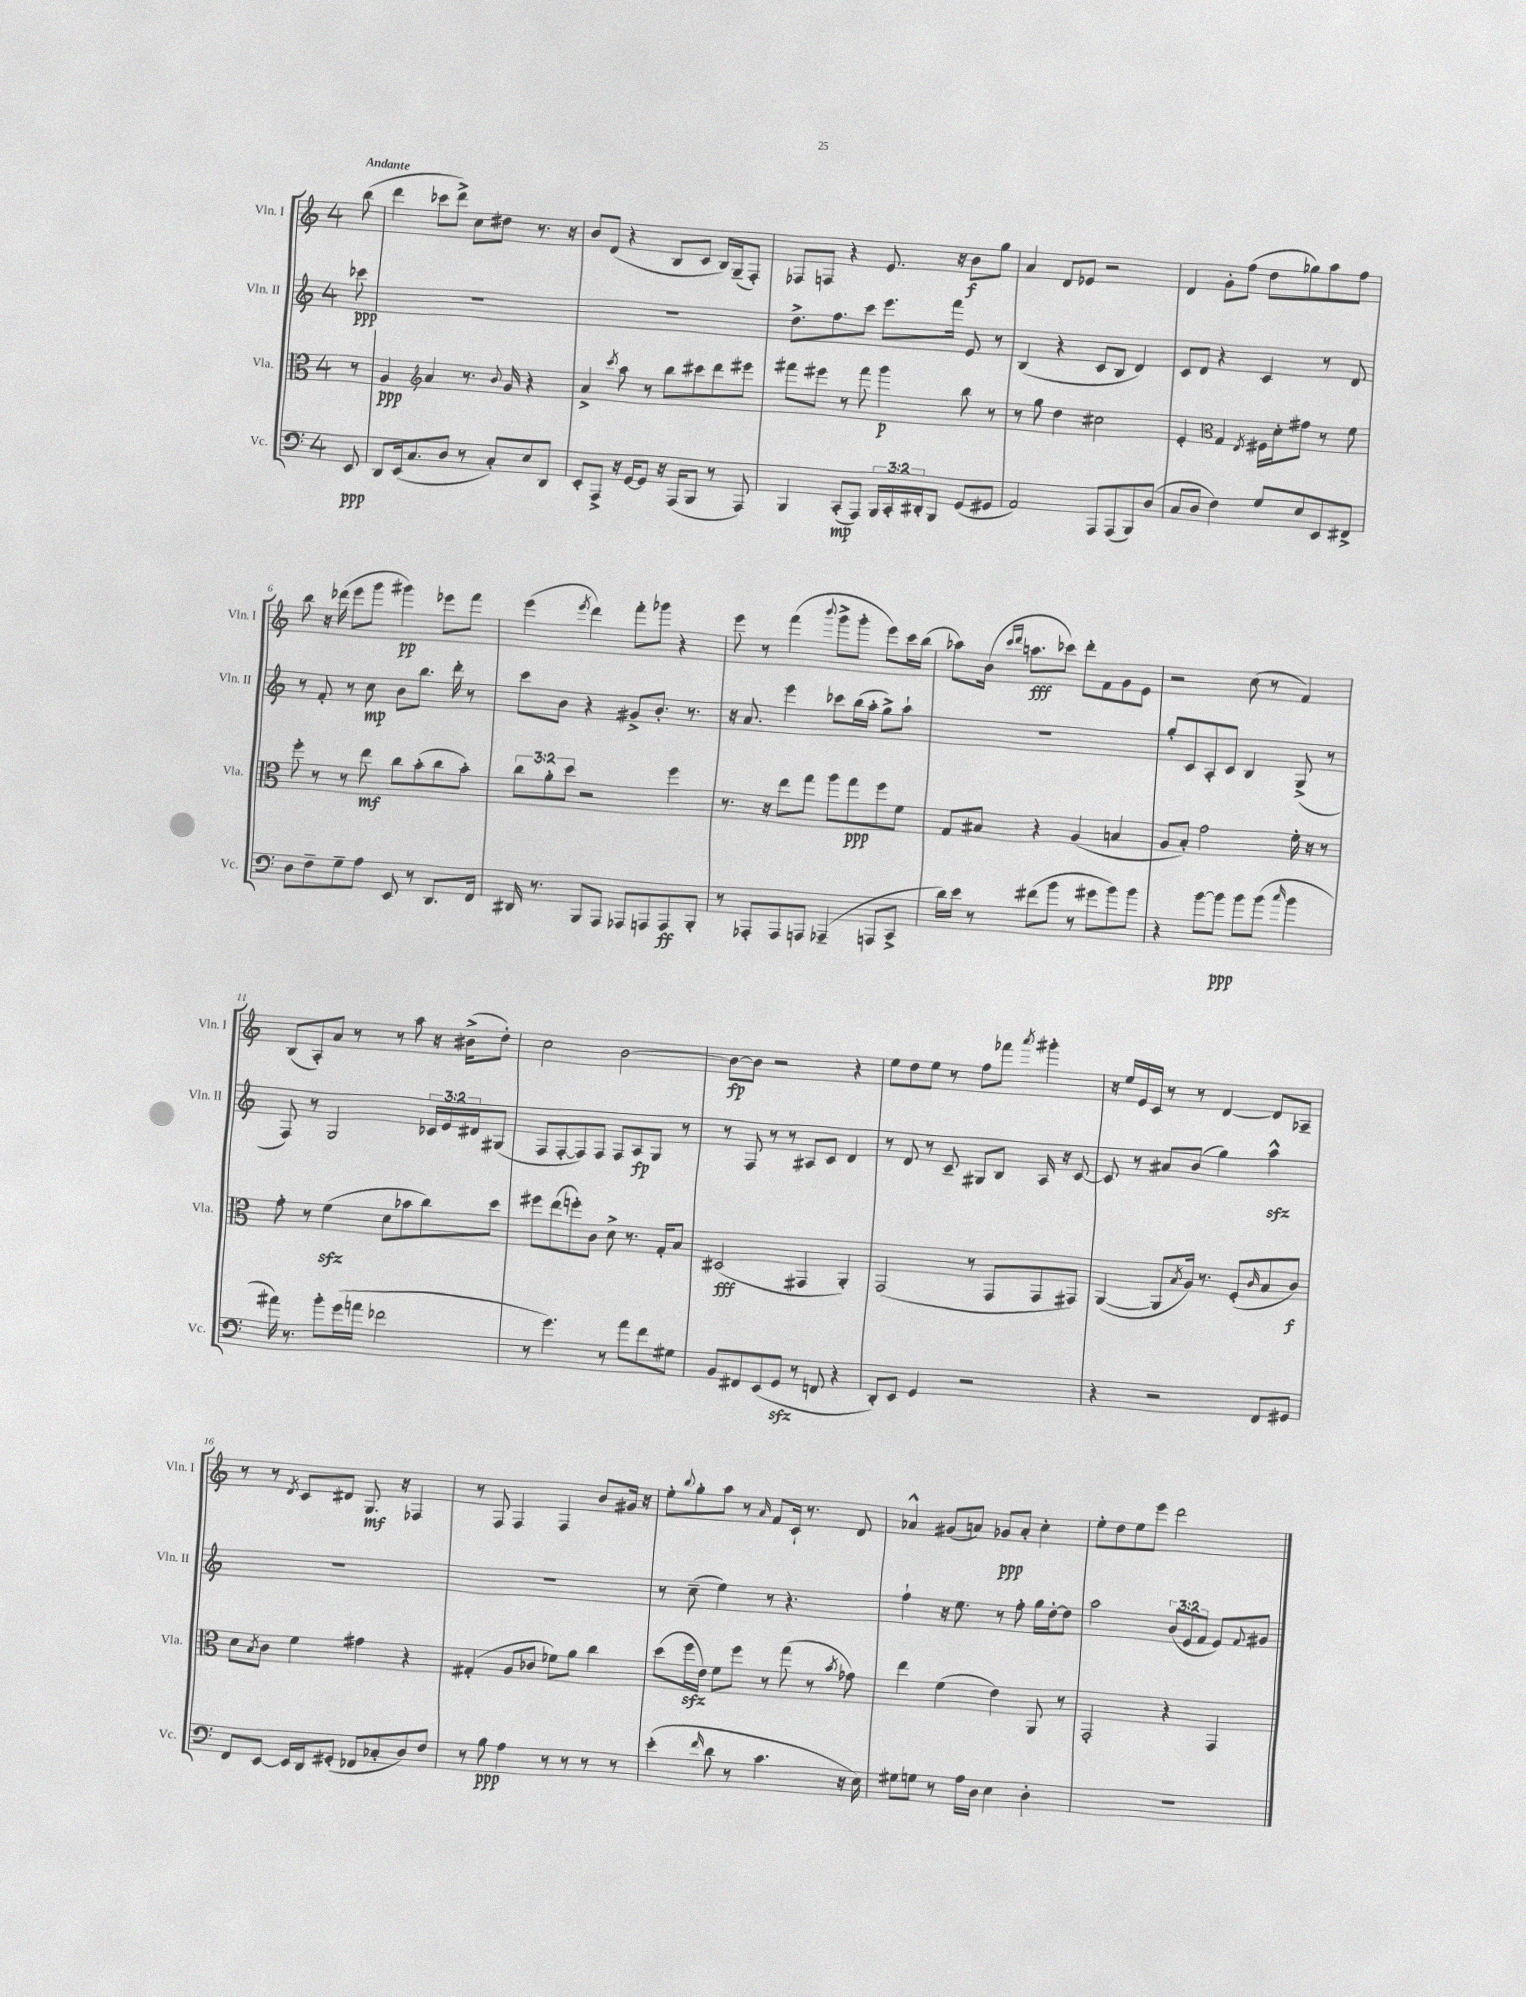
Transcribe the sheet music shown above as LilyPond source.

<<
\new StaffGroup <<
\new Staff = "s0" \with { instrumentName = "Vln. I" shortInstrumentName = "Vln. I" } {
    \clef treble \key c \major \once \override Staff.TimeSignature.style = #'single-digit \time 4/4 \partial 8 \tempo "Andante"
    b''8( |
    d'''4 ces'''8 d'''8->) c''8 dis''8 r8. r16 |
    b'8 d'8( r4 b8 c'8 b16) g16--( f8-.) |
    fes8 f8 r4 e'8. r16 b'8\f g''8 |
    a'4 d'8 ees'8 r2 |
    d'4 g'8-. f''8( d''8 ges''8) a''8 f''8 |
    b''8 r16 des'''16( e'''8 g'''8 gis'''4\pp) ees'''8 f'''8 |
    e'''4( \acciaccatura { e'''8 } d'''4) f'''8-. ges'''8 r4 |
    e'''8 r8 f'''4( \appoggiatura { b'''8 } g'''8-> g'''8-. e'''8) c'''16 b''16( |
    aes''8) b'16( \grace { c'''16 d'''16 } a''8.\fff ces'''8) d'''8-. f'8 g'8 e'8 |
    r2 c''8( r8 f'4) |
    b8( a8-.) a'8 r8 r8 a''8 r16 bis'16->( d''8-.) |
    c''2 b'2~ |
    b'8~\fp b'8 r2 r4 |
    e''8 d''8 e''8 r8 f''8 fes'''8 \acciaccatura { a'''8 } gis'''4-. |
    r16 e''16 e'16 c'16 r8 r8 d'4~ d'8 aes8-- |
    r8 r8 \acciaccatura { d'8 } c'8 dis'8 g8.\mf r16 fes4 |
    r8 f8 f4 f4 b'8 gis'16 r16 |
    e''8-. \appoggiatura { b''8 } g''8-. a''8 r8 \grace { a'16 } f'8 c'16-! r8. d'8 |
    aes'4-^ gis'8( a'8) ges'8\ppp a'8-. c''4-. |
    e''8-. d''8 e''8 e'''8 d'''2 \bar "|." |
}
\new Staff = "s1" \with { instrumentName = "Vln. II" shortInstrumentName = "Vln. II" } {
    \clef treble \key c \major \once \override Staff.TimeSignature.style = #'single-digit \time 4/4 \override Staff.TupletNumber.text = #tuplet-number::calc-fraction-text \partial 8
    ces'''8\ppp |
    R1 |
    R1 |
    d''8.-> f''8. c'''8 e'''8. f'''16 e'8 r8 |
    b4( r4 c'8 b8 d'4) |
    c'8 d'8 r4 c'4 r8 d'8 |
    r8 f'8-. r8 c''8\mp b'8 b''8. d'''16-. r8 |
    c'''8 b'8 r4 gis'8-> b'8.-. r8. |
    r16 a'8. e'''4 ces'''8 b''16( a''16-. g''8->) a''8-! |
    R1 |
    g''8-. c'8 a8-. c'8 b4 g8->( r8 |
    f8) r8 g2 \tuplet 3/2 { ces'16 e'16 dis'16 } gis8( |
    f8 f8~-. f8) f8 f8 a8\fp g8 r8 |
    r8 f8 r8 r8 ais8 c'8 d'4 |
    r8 d'8 r8 c'8-- gis8 b8 a16 r16 c'8~ |
    c'8 r8 ais'8 b'8( g''4) a''4-^\sfz |
    R1 |
    R1 |
    r8 c''8--( e''4) r8 r4. |
    f''4-! r16 e''8. r8 f''8-. g''16 d''16~-. d''8 |
    a''2 \tuplet 3/2 { b'8( e'8 f'8 } e'8) \appoggiatura { f'8 } gis'8 \bar "|." |
}
\new Staff = "s2" \with { instrumentName = "Vla." shortInstrumentName = "Vla." } {
    \clef alto \key c \major \once \override Staff.TimeSignature.style = #'single-digit \time 4/4 \override Staff.TupletNumber.text = #tuplet-number::calc-fraction-text \partial 8
    r8 |
    a4\ppp \clef treble a'4 r8. \appoggiatura { b'8 } g'16 r4 |
    a'4-> \acciaccatura { c'''8 } a''8 r8 b''8 cis'''8 d'''8 eis'''8 |
    fis'''8 eis'''8 r8 fis'''8 g'''4\p b''8 r8 |
    r8 g''8 d''4 cis''2 |
    e'4-. \clef alto g4 \acciaccatura { e8 } fis16 d'16-. gis'8 r8 f'8 |
    f''8-. r8 r8 e''8\mf c''8 b'8-.( c''8 b'8-.) |
    \tuplet 3/2 { c''8 a'8-. d''8 } r2 f''4 |
    r8. r16 e''8 g''8 a''8 g''8\ppp f''8 f'8 |
    g8 bis8 r4 a4( b4 |
    a8 b8-.) g'2 f'16-. r16 r8 |
    g'8-. r8 f'4\sfz( d'8 bes'8 c''8) d''8 |
    fis''8 e''8( f''8-.) c'8 d'8-> r8. g16-. b8 |
    dis2\fff( gis,4 a,4-.) |
    g,2( r8 g,8 g,8 gis,8) |
    a,4~( a,8 \acciaccatura { b8 } a16) r8. f8-.( \grace { c'16 } b8 c'8\f) |
    d'8 \acciaccatura { b8 } c'8 f'4 gis'4 r4 |
    gis4-.( a8 ces'8 fes'8) a'8 c''4 |
    d''8( f''16\sfz e'16) f'8 f''8 r8 g''8( r8 \acciaccatura { b'8 } ges'8) |
    e''4 f'4( e'4) a,8 r8 |
    g,2-. r4 g,4 \bar "|." |
}
\new Staff = "s3" \with { instrumentName = "Vc." shortInstrumentName = "Vc." } {
    \clef bass \key c \major \once \override Staff.TimeSignature.style = #'single-digit \time 4/4 \override Staff.TupletNumber.text = #tuplet-number::calc-fraction-text \partial 8
    e,8\ppp |
    d,8 e,16( c8. d8 r8 c8-.) e8 d,8 |
    e,8-. a,,8-> r16 g,16~ g,8 r16 a,,16( b,,8 r8 a,,8) |
    b,,4 c,8-.\mp( a,,8) \tuplet 3/2 { b,,16 c,16-. dis,16-. } b,,8 g,8( gis,8 |
    a,2) a,,8 a,,8( b,,8) d8( |
    c8 d8 f4) g8 e8 e,8 fis,8-> |
    d8 f8-- g8-- a8 e,8 r8 d,8. f,16 |
    dis,16 r8. b,,8 a,,8 aes,,8 a,,8 a,,8\ff b,,8-. |
    r8 aes,,8-. aes,,8 a,,8 aes,,4--( a,,8 c,8-> |
    d'16) e'16 r8 fis'8( b'8 r8 gis'8 b'8) b'8 |
    r4 b'8~ b'8\ppp b'8 b'8( \grace { c''16 } b'4 |
    ais'16) r8. b'8-. g'16( a'16 fes'2 |
    r8 g'4.) r8 a'8 f'8 gis8 |
    b,8 fis,8 e,8( g,8\sfz r8 f,8 r4 |
    d,8-.) e,8 g,4 r2 |
    r4 r2 f,8 gis,8 |
    f,8 e,8~ e,16 d,16 gis,8-.( fes,8 ces8-. d8) f8 |
    r8 b8\ppp a4 r8 r8 r8 r8 |
    e'4-.( \grace { f'16 } d'8 r8 c'4. r16 e16) |
    gis8 g8 r8 a16 d16 e4 d4-. |
    R1 \bar "|." |
}
>>
>>
